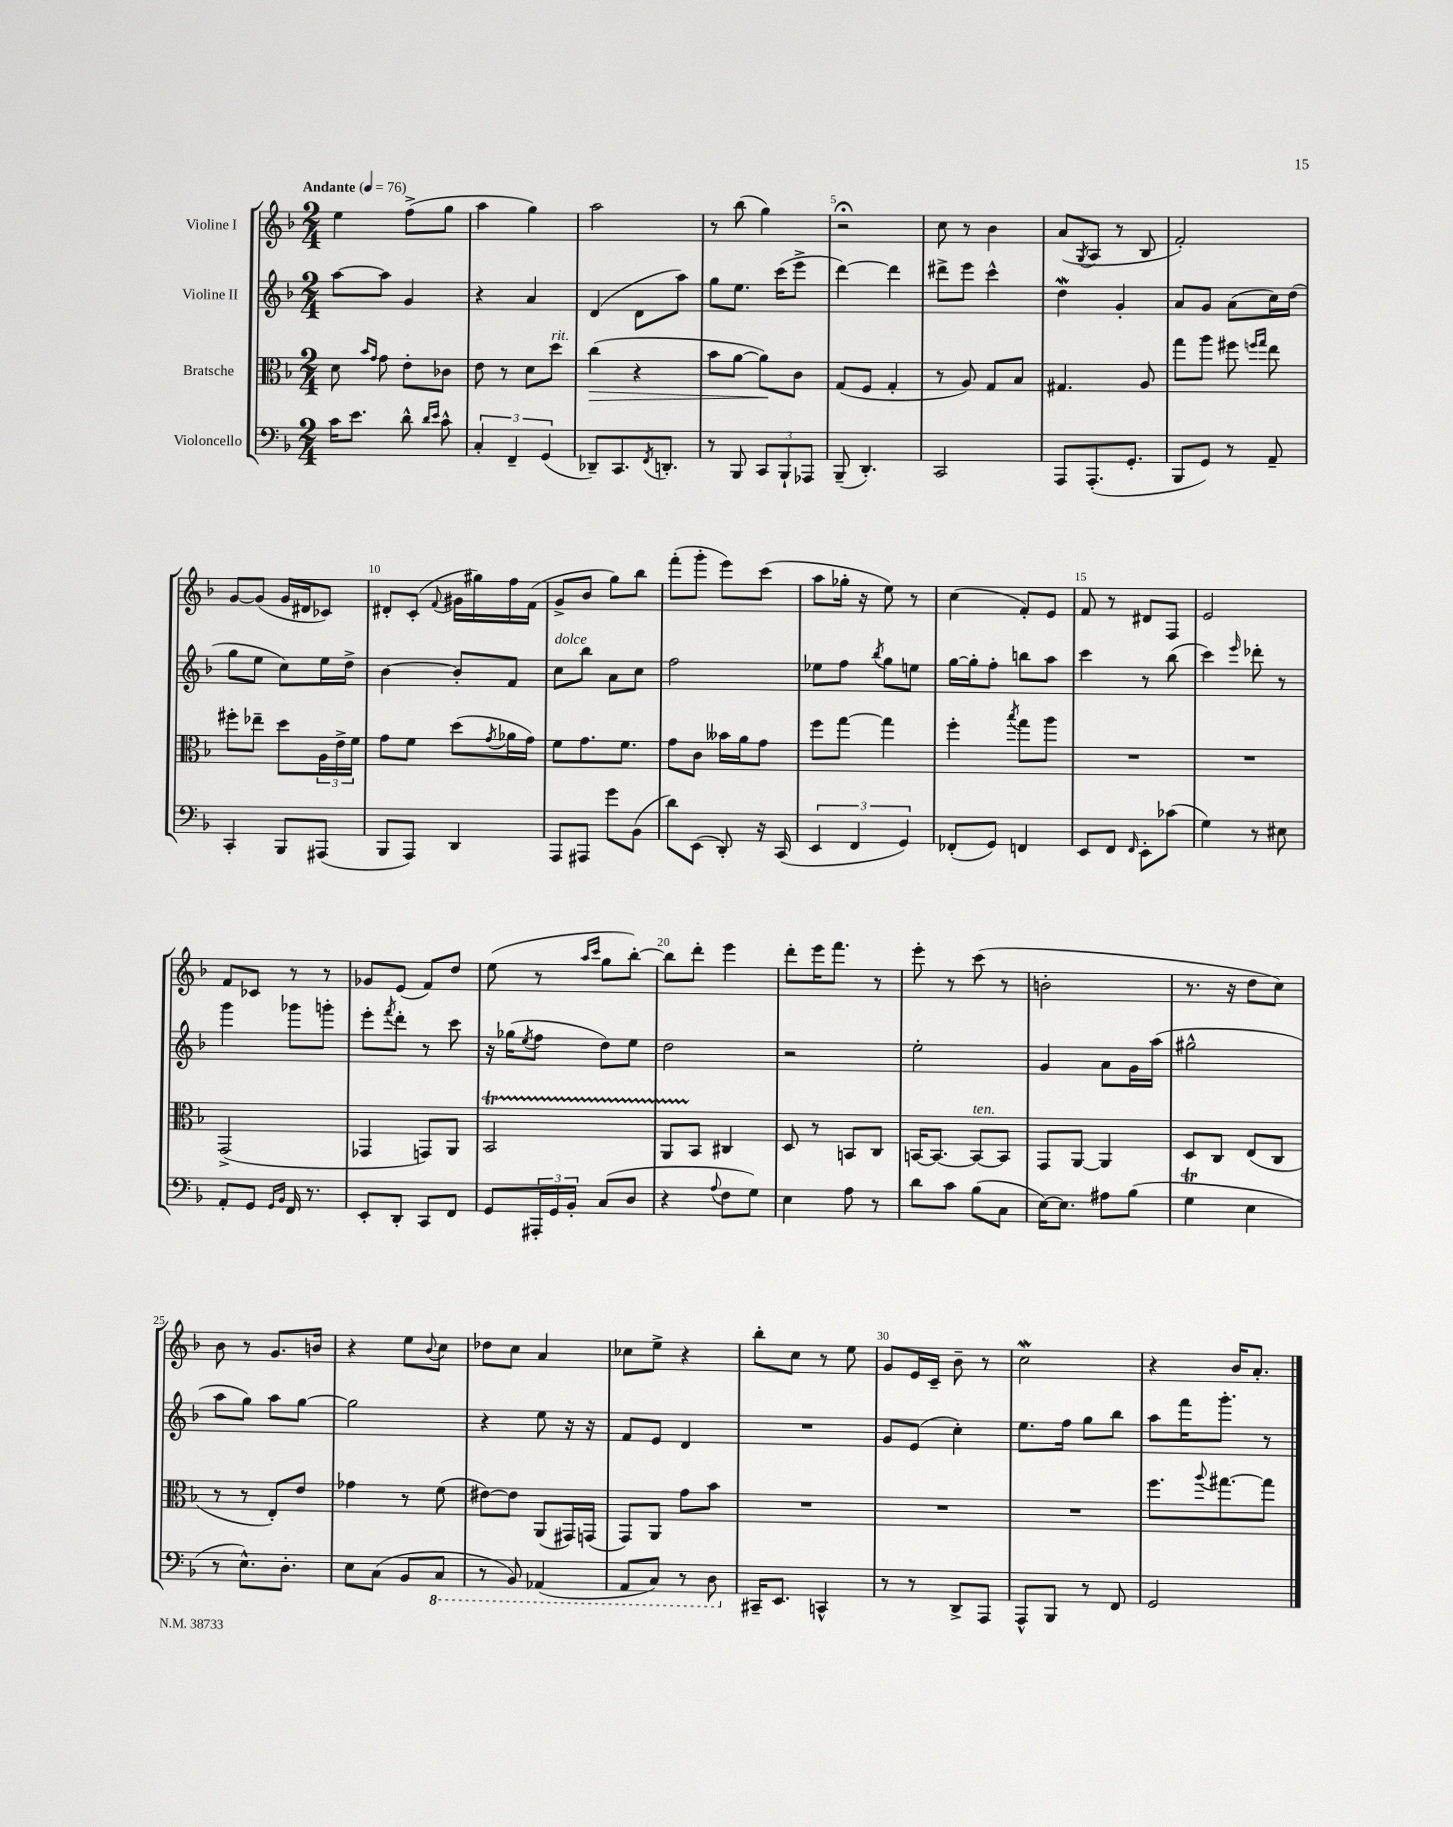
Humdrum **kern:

**kern	**kern	**dynam	**kern	**kern
*part4	*part3	*part3	*part2	*part1
*staff4	*staff3	*staff3	*staff2	*staff1
*I"Violoncello	*I"Bratsche	*	*I"Violine II	*I"Violine I
*clefF4	*clefC3	*	*clefG2	*clefG2
*k[b-]	*k[b-]	*	*k[b-]	*k[b-]
*M2/4	*M2/4	*	*M2/4	*M2/4
*MM76	*MM76	*	*MM76	*MM76
=1	=1	=1	=1	=1
!	!	!	!	!LO:TX:a:B:t=Andante
16c\KL	8d\	.	[8aa\L	4ee\
8.e\J	.	.	.	.
.	16qqb-/LL	.	.	.
.	16qqg/JJ	.	.	.
.	8g\	.	8aa\J]	.
8d^^\	8e'\L	.	4g/	(8ff^\L
16qqd/LL	.	.	.	.
16qqe/JJ	.	.	.	.
8c^^\	8c-X\J	.	.	8gg\J
=2	=2	=2	=2	=2
6C'/	8e\	.	4r	4aa\
.	8r	.	.	.
6FF~/	.	.	.	.
.	8d\L	.	4a/	4gg\)
(6GG/	.	.	.	.
!	!LO:TX:a:i:t=rit.	!	!	!
.	8dd\J	.	.	.
=3	=3	=3	=3	=3
!	!	!LO:HP:b	!	!
8DD-X~/L)	(4cc\	>	(4d/	2aa\
8.CC/	.	.	.	.
.	4r	.	8d\L	.
8qFF/	.	.	.	.
8.DDn'/J	.	.	.	.
.	.	.	8aa\J)	.
=4	=4	=4	=4	=4
8r	8b-\L	.	8gg\L	8r
8BBB-/	[8a\J	.	8.ee\J	(8bb-\
12CC/L	8a\L])	.	.	4gg\)
.	.	.	(16ccc\KL	.
12BBB-`/	.	.	.	.
.	8c\J	]	8eee^\J	.
12AAA-X/J	.	.	.	.
=5	=5	=5	=5	=5
(8BBB-~/	(8G/L	.	[4ddd\)	2r;<
4.DD'/)	8F/J	.	.	.
.	4G'/	.	4ddd\]	.
=6	=6	=6	=6	=6
2CC/	8r	.	8ddd#X^\L	8cc\
.	8A/)	.	8eee\J	8r
.	8G/L	.	4ccc^^\	4b-\
.	8B-/J	.	.	.
=7	=7	=7	=7	=7
8AAA/L	4.G#X/	.	4ddW\	(8a/L
.	.	.	.	8qG/
(8.AAA'/	.	.	.	8A/J
.	.	.	4g'/	8r
8.GG'/J	.	.	.	.
.	8A/	.	.	8B-/
=8	=8	=8	=8	=8
8BBB-/L	8gg\L	.	8a/L	2f'/)
8GG/J)	8aa\J	.	8g/J	.
8r	8ff#X\	.	(8a\L	.
.	16qqffn/LL	.	.	.
.	16qqgg/JJ	.	.	.
8AA~/	8ee\	.	16cc\L)	.
.	.	.	(16dd\JJ	.
!!LO:LB:g=z
=9	=9	=9	=9	=9
4CC'/	8ff#X'\L	.	8gg\L	[8g/L
.	8ee-X~\J	.	8ee\J	(8g/J]
8BBB-/L	8dd\L	.	8cc\L)	16g/LL
.	.	.	.	16d#X/J
(8AAA#X/J	24A\L	.	16ee\L	8c-X/J)
.	24e^\	.	.	.
.	.	.	16dd^\JJ	.
.	24f\JJ	.	.	.
=10	=10	=10	=10	=10
8BBB-/L	8g\L	.	[4b-\	8d#X'/L
8AAA/J)	8f\J	.	.	(8c'/J
.	.	.	.	8qqf/
4DD/	(8dd\L	.	8b-'/L]	16g#X\LL
.	.	.	.	16gg#X\)
.	8qg/	.	.	.
.	16a-X\L	.	8f/J	16ff\
.	16g\JJ)	.	.	(16f\JJ
=11	=11	=11	=11	=11
!	!	!	!LO:TX:a:i:t=dolce	!
8AAA/L	8f\L	.	8cc\L	8g^/L
8AAA#X/J	8.g\	.	8bb-\J	8b-/J
8g\L	.	.	8a\L	8gg\L)
.	8.f\J	.	.	.
(8BB-\J	.	.	8cc\J	8bb-\J
=12	=12	=12	=12	=12
8d\L)	8g\L	.	2ff\	(8fff'\L
(8EE\J	8c\J	.	.	8ggg'\J
8DD'/)	16b--X\LL	.	.	8eee\L)
.	16a\J	.	.	.
16r	8g\J	.	.	(8ccc\J
(16CC/	.	.	.	.
=13	=13	=13	=13	=13
6EE/	8ff\L	.	8ee-X\L	8aa\L
.	[8gg\J	.	8ff\J	16gg-X'\Jk
6FF/	.	.	.	.
.	.	.	.	16r
.	.	.	8qbb-/	.
.	4gg\]	.	8gg\L	8ee\)
6GG/)	.	.	.	.
.	.	.	8een\J	8r
=14	=14	=14	=14	=14
(8FF-X'/L	4ff'\	.	[16gg\LL	(4cc\
.	.	.	16gg'\J]	.
8GG/J)	.	.	8ff'\J	.
.	8qbb-/	.	.	.
4FFn/	8gg\L	.	8bbn\L	8f'/L)
.	8aa\J	.	8aa\J	8e/J
=15	=15	=15	=15	=15
8EE/L	2r	.	4ccc\	8f/
8FF/J	.	.	.	8r
16qqFF/	.	.	.	.
8EE'\L	.	.	8r	8d#X/L
(8c-X\J	.	.	(8bb-\	8F/J
=16	=16	=16	=16	=16
4G\)	2r	.	4ccc\)	2e/
.	.	.	16qqeee/	.
8r	.	.	8ddd-X'\	.
8E#X\	.	.	8r	.
!!LO:LB:g=z
=17	=17	=17	=17	=17
8AA'/L	(2GG^/	.	4ggg\	8f/L
8GG/J	.	.	.	8c-X/J
16qqGG/LL	.	.	.	.
16qqBB-/JJ	.	.	.	.
16FF/	.	.	8ggg-X\L	8r
8.r	.	.	.	.
.	.	.	8gggn'\J	8r
=18	=18	=18	=18	=18
8EE'/L	4GG-X/	.	8eee'\L	8g-X/L
.	.	.	8qfff/	.
8DD'/J	.	.	8ddd'\J	(8e/J
8CC/L	8GGn/L)	.	8r	8f/L)
8FF/J	8AA/J	.	8ccc\	8dd/J
=19	=19	=19	=19	=19
8GG/L	2BB-T/	.	16r	(8ee\
.	.	.	(16gg-X\KL	.
.	.	.	8qee/	.
24AAA#X'/L	.	.	8ff\J	8r
24GG/	.	.	.	.
24BB-'/JJ	.	.	.	.
.	.	.	.	16qqaa/LL
.	.	.	.	16qqccc/JJ
(8C/L	.	.	8dd\L)	8gg\L
8D/J	.	.	8ee\J	[8bb-'\J)
=20	=20	=20	=20	=20
4r	8AATTT/L	.	2dd\	8bb-\L]
.	8BB-/J	.	.	8ddd'\J
8qqA/	.	.	.	.
8F\L	4C#X/	.	.	4eee\
8G\J)	.	.	.	.
=21	=21	=21	=21	=21
4E\	8D/	.	2r	8ddd'\L
.	8r	.	.	16eee\K
.	.	.	.	8.fff\J
8A\	8BBn/L	.	.	.
8r	8C/J	.	.	8r
=22	=22	=22	=22	=22
8d\L	[16BBn/KL	.	2ee'\	8eee'\
.	8.BB/J_	.	.	.
8c\J	.	.	.	8r
!	!LO:TX:a:i:t=ten.	!	!	!
(8B-\L	8BB/L_	.	.	(8ccc\
8C\J	8BB/J]	.	.	8r
=23	=23	=23	=23	=23
[16E\KL)	8GG/L	.	4g/	2bn'\
8.E\J]	.	.	.	.
.	[8AA/J	.	.	.
8A#X\L	4AA/]	.	8a\L	.
(8B-\J	.	.	16g\L	.
.	.	.	(16aa\JJ	.
=24	=24	=24	=24	=24
4GT\	8D/L	.	2gg#X^^\	8.r
.	8C/J	.	.	.
.	.	.	.	16r
4E\	(8E/L	.	.	8dd\L
.	8C/J	.	.	8cc\J)
!!LO:LB:g=z
=25	=25	=25	=25	=25
8r	8r	.	8aa\L	8b-\
8.E^^\L)	8r	.	8gg\J)	8r
.	8E'/L)	.	8aa\L	8.g/L
8.D'\J	.	.	.	.
.	8e/J	.	[8gg\J	.
.	.	.	.	16bn/Jk
=26	=26	=26	=26	=26
8E\L	4g-X\	.	2gg\]	4r
(8C\J	.	.	.	.
8BB-/L	8r	.	.	8ee\L
.	.	.	.	8qqb-/
*8ba	*	*	*	*
8CC/J	(8f\	.	.	8cc\J
=27	=27	=27	=27	=27
8r	[8e#X\L)	.	4r	8dd-X\L
8BBB-/)	8e#\J]	.	.	8cc\J
(4AAA-X/	(8AA/L	.	8ee\	4a/
.	16GG#X/L)	.	16r	.
.	(16GGn/JJ	.	16r	.
=28	=28	=28	=28	=28
8AAA/L	8GG/L)	.	8f/L	8cc-X\L
8CC/J)	8AA/J	.	8e/J	8ee^\J
8r	8g\L	.	4d/	4r
8DD\	8b-\J	.	.	.
=29	=29	=29	=29	=29
*X8ba	*	*	*	*
16CC#X~/KL	2r	.	2r	8bb-'\L
8.EE/J	.	.	.	.
.	.	.	.	8cc\J
4CCn^^/	.	.	.	8r
.	.	.	.	8ee\
=30	=30	=30	=30	=30
8r	2r	.	8g/L	8g/L
8r	.	.	(8e/J	16e/L
.	.	.	.	16c~/JJ
8DD^/L	.	.	4cc'\)	8b-~\
8AAA/J	.	.	.	8r
=31	=31	=31	=31	=31
8AAA^^/L	2r	.	8.ee\L	2ccW\
8BBB-/J	.	.	.	.
.	.	.	16ff\Jk	.
8r	.	.	8gg\L	.
8FF/	.	.	8bb-\J	.
=32	=32	=32	=32	=32
2GG/	8.ff\L	.	8aa\L	4r
.	.	.	16fff\K	.
.	8qqaa/	.	.	.
.	[8.gg#X\	.	8.ggg'\J	.
.	.	.	.	16b-/KL
.	.	.	.	8.a'/J
.	8gg#\J]	.	8r	.
==	==	==	==	==
*-	*-	*-	*-	*-
